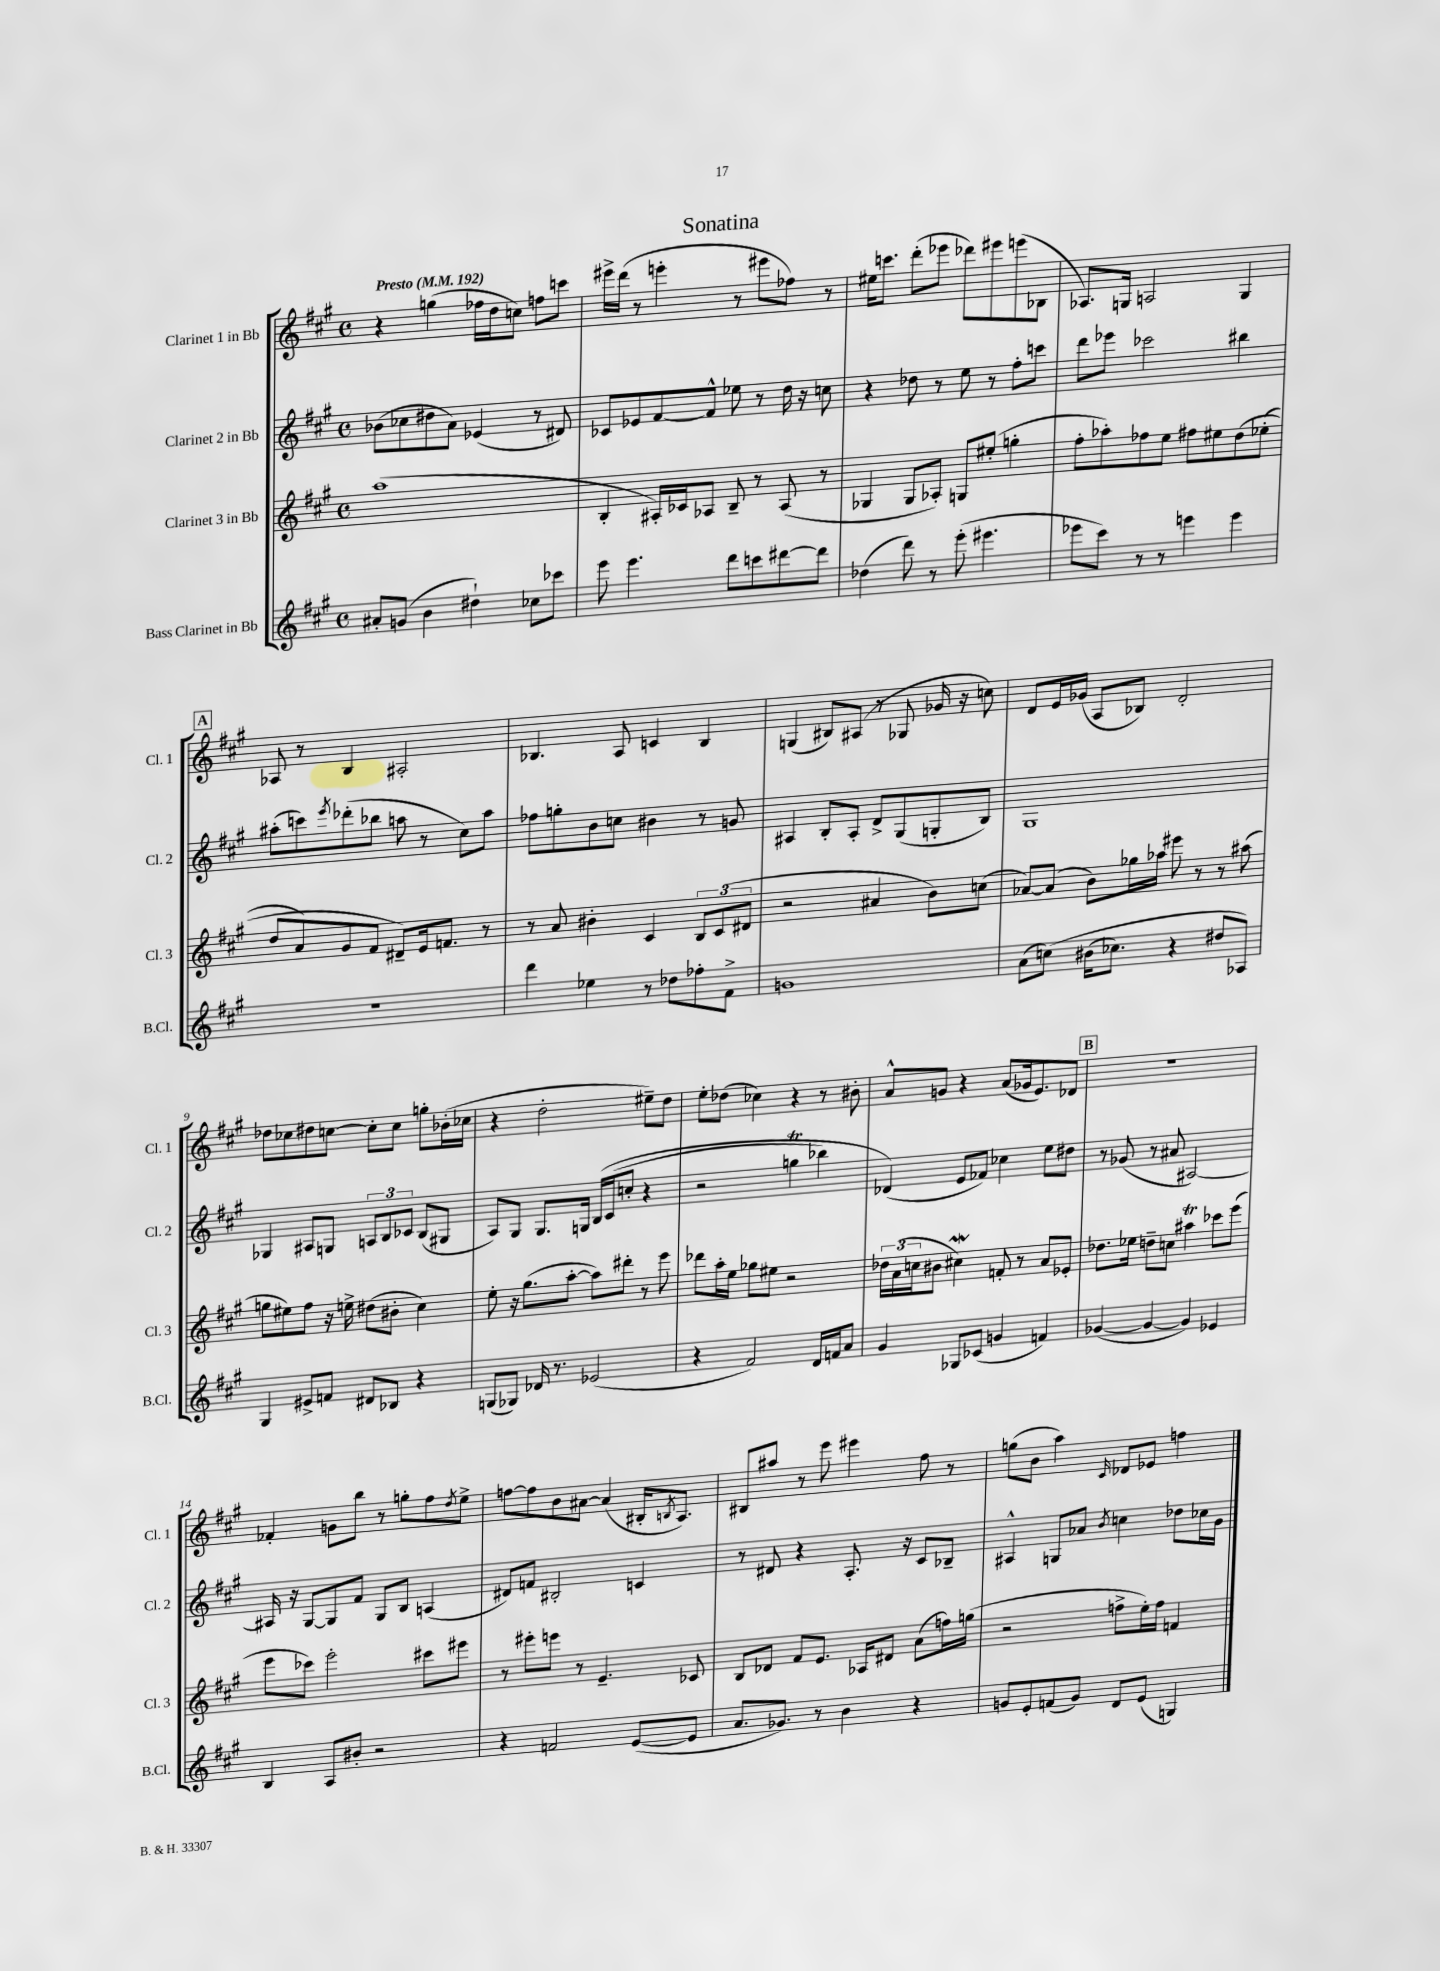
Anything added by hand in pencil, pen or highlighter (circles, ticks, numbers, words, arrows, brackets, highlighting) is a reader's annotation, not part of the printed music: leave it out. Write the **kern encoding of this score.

**kern	**kern	**kern	**kern
*part4	*part3	*part2	*part1
*staff4	*staff3	*staff2	*staff1
*I"Bass Clarinet in Bb	*I"Clarinet 3 in Bb	*I"Clarinet 2 in Bb	*I"Clarinet 1 in Bb
*I'B.Cl.	*I'Cl. 3	*I'Cl. 2	*I'Cl. 1
*clefG2	*clefG2	*clefG2	*clefG2
*k[f#c#g#]	*k[f#c#g#]	*k[f#c#g#]	*k[f#c#g#]
*M4/4	*M4/4	*M4/4	*M4/4
*met(c)	*met(c)	*met(c)	*met(c)
*MM192	*MM192	*MM192	*MM192
=1	=1	=1	=1
!	!	!	!LO:TX:a:B:t=Presto
8a#X'/L	(1aa	(8b-X\L	4r
(8gn/J	.	8cc-X\	.
4b\	.	8dd#X\	(4ggn\
.	.	8a\J)	.
4dd#X`\)	.	(4e-X/	16ff-X\LL
.	.	.	16dd\J
.	.	.	8ccn\J)
8cc-X\L	.	8r	8ffn\L
8ccc-X\J	.	8d#X/)	8cccn\J
=2	=2	=2	=2
8eee\	4B'/	8c-X/L	16eee#X^\LL
.	.	.	(16ddd\JJ
4.eee\	.	8e-X/	8r
.	16A#X'/LL)	[8f#/	4eeen'\
.	16c-X/J	.	.
.	8A-X/J	8f#^^/J]	.
8ddd\L	8B~/	8ee-X\	8r
8cccn\	8r	8r	8eee#X\L
[8ddd#X\	(8A-/	16dd\	8ff-X\J)
.	.	16r	.
8ddd#\J]	8r	8ccn\	8r
=3	=3	=3	=3
(4dd-X\	4G-X/	4r	16ee#X\KL
.	.	.	8.cccn\J
8ddd\)	8G-/L	8dd-X\	(8ddd'\L
8r	8A-X'/J)	8r	8eee-X\J
(8eee'\	8Gn/L	8ee\	8ddd-X\L)
4.eee#X\	(8ee#X'/J	8r	8eee#X\
.	4ggn'\	8ff#'\L	(8eeen\
.	.	8cccn\J	8B-X\J
=4	=4	=4	=4
8eee-X\L	8ff#'\L	8ddd\L	8.A-X/L)
8ccc#\J)	8aa-X'\)	8eee-X\J	.
.	.	.	16Gn/Jk
8r	8ff-X\	2ccc-X\	2An/
8r	8ee\J	.	.
4eeen\	8ff#X\L	.	.
.	8ee#X\	.	.
4eee\	(8dd\	4bb#X\	4G/
.	(8ee-X'\J	.	.
!!LO:LB:g=z
!!LO:REH:place=s1:t=A
=5	=5	=5	=5
1r	8dd/L	(8aa#X'\L	8A-X/
.	8a/)	8cccn\)	8r
.	.	8qeee/	.
.	8g#/	(8ddd-X'\	4B/
.	8f#/J	8bb-X\J	.
.	8d#X~/L)	8aan\	2A#X'/
.	16e/k	8r	.
.	8.fn/J	.	.
.	.	8cc#\L)	.
.	8r	8aa\J	.
=6	=6	=6	=6
4ddd\	8r	8ff-X\L	4.B-X/
.	8a/	8ggn'\	.
4ee-X\	4b#X'\	8b\	.
.	.	8ccn\J	8A/
8r	4c#/	4b#X\	4cn/
8dd-X\L	.	.	.
8ff-X'\	12B/L	8r	4B-/
.	(12c#/	.	.
8f#^\J	.	8gn/	.
.	12d#X/J	.	.
=7	=7	=7	=7
1gn	2r	4A#X/	(4Gn/
.	.	8B'/L	8B#X/L)
.	.	8A#'/J	(8A#X/J
.	4a#X/	8d^/L	8r
.	.	(8G#/	8G-X/
.	8b\L)	8Gn'/	16g-X/
.	.	.	16r
.	(8ccn\J	8B/J)	8ccn\)
=8	=8	=8	=8
(8a\L	[8a-X/L)	1G#	8d/L
(8ccn\J)	(8a-/J]	.	16e/L
.	.	.	(16g-X/JJ
(16b#X\KL	8b\L)	.	8A/L
8.cc-X\J)	.	.	.
.	16gg-X\L	.	8B-X/J)
.	16aa-X\JJ	.	.
4r	8eee#X\	.	2d'/
.	8r	.	.
8dd#X/L	8r	.	.
8A-X/J)	(8aa#X\	.	.
!!LO:LB:g=z
=9	=9	=9	=9
4G#/	8ggn\L	4G-X/	8dd-X\L
.	8ee#X\)	.	8cc-X\
8e#X^/L	8ff#\J	8A#X/L	8dd#X\
8fn/J	16r	8Gn/J	[8ccn\J
.	16een^\	.	.
8d#X/L	(8dd#X\L	12An/L	8cc'\L]
.	.	12B/	.
8B-X/J	8b#X'\J	.	8cc\J
.	.	12c-X/J	.
4r	4cc#\)	(8B/L	8ggn'\L
.	.	8G#X/J	(16b-X'\L
.	.	.	16cc-X\JJ
=10	=10	=10	=10
(8Gn/L	8ee'\	8A/L)	4r
8G-X/J)	16r	8G#/J	.
.	(8.gg#\L	.	.
16d-X/	.	8.G#/L	2dd'\
8.r	.	.	.
.	[8aa'\J	.	.
.	.	16Gn/Jk	.
(2e-X/	8aa\L])	(16B/LL	.
.	.	(16c#/J	.
.	8ddd#X'\J	8ccn'/J	.
.	8r	4r	8ee#X~\L)
.	8eee\	.	8dd\J
=11	=11	=11	=11
4r	8ddd-X\L	2r	8ee'\L
.	16aa'\L	.	(8dd-X\J
.	16ee\JJ	.	.
2f#/)	8gg-X\L	.	4cc-X\)
.	8ee#X\J	.	.
.	2r	4ggnT\	4r
16d/LL	.	4bb-X\)	8r
16fn/J	.	.	.
8a/J	.	.	8b#X'\
=12	=12	=12	=12
4g#/	24dd-X\LL	(4d-X/)	8a^^/L
.	(24a\	.	.
.	24ccn\J	.	.
.	8b#X\J	.	8gn/J
8G-X/L	4cc#XW\)	8e/L	4r
(8c-X/J	.	8f-X/J)	.
4gn/	8fn'/	4cc-X\	(8a/L
.	8r	.	16g-X/k
.	.	.	8.e/)
4fn/)	8a/L	8ee\L	.
.	8e-X'/J	8dd#X\J	8d-X/J
!!LO:REH:place=s1:t=B
=13	=13	=13	=13
([4g-X/	8.dd-X\L	8r	1r
.	.	(8g-X/	.
.	16ee-X\Jk	.	.
4g-/_	8ddn~\L	8r	.
.	8ccn\J	8a#X/	.
4g-/])	4aa#Xt\	[2A#X/)	.
4e-X/	8ccc-X\L	.	.
.	(8eee\J	.	.
!!LO:LB:g=z
=14	=14	=14	=14
4B/	8eee\L	16A#X/]	4f-X'/
.	.	16r	.
.	8ccc-X\J)	[8G#/L	.
8A/L	2eee'\	8G#/]	8gn\L
8b#X'/J	.	8f#/J	8bb\J
2r	.	8G#/L	8r
.	.	8B/J	8ggn'\L
.	8ccc#X\L	(4An/	8ff#\
.	.	.	8qdd/
.	8eee#X\J	.	8ee^\J
=15	=15	=15	=15
4r	8r	8d#X/L)	[8ffn\L
.	8eee#X'\L	8fn/J	8ff\]
2fn/	8eeen\J	2B#X'/	8b\
.	8r	.	[8a#X\J
.	4.e~/	.	(4a#/]
([8e/L	.	4cn/	16B#X'/KL
.	.	.	8qBn/
.	.	.	8.A/J)
8e/J]	8c-X/	.	.
=16	=16	=16	=16
8.a/L	8B/L	8r	8B#X/L
.	8d-X/J	8d#X/	8aa#X/J
8.g-X/J)	.	.	.
.	8f#/L	4r	8r
8r	8.e/J	.	8eee\
4b\	.	8.A'/	4eee#X\
.	16A-X/KL	.	.
.	8d#X/J	.	.
.	.	16r	.
4r	(8a\L	8c#/L	8ff#\
.	16ffn\L)	8B-X~/J	8r
.	(16ggn\JJ	.	.
=17	=17	=17	=17
8gn/L	2r	4A#X^^/	(8ggn\L
8e'/	.	.	8b\J
(8fn/	.	8Gn/L	4aa\)
8g/J)	.	8a-X/J	.
.	.	8qb/	16qqc#/
8d/L	8ffn^\L	4ccn\	8d-X/L
(8e/J	16ee'\L)	.	8e-X/J
.	16ff\JJ	.	.
4Gn/)	4fn/	8dd-X\L	4ffn\
.	.	16cc-X\L	.
.	.	16g#\JJ	.
==	==	==	==
*-	*-	*-	*-
